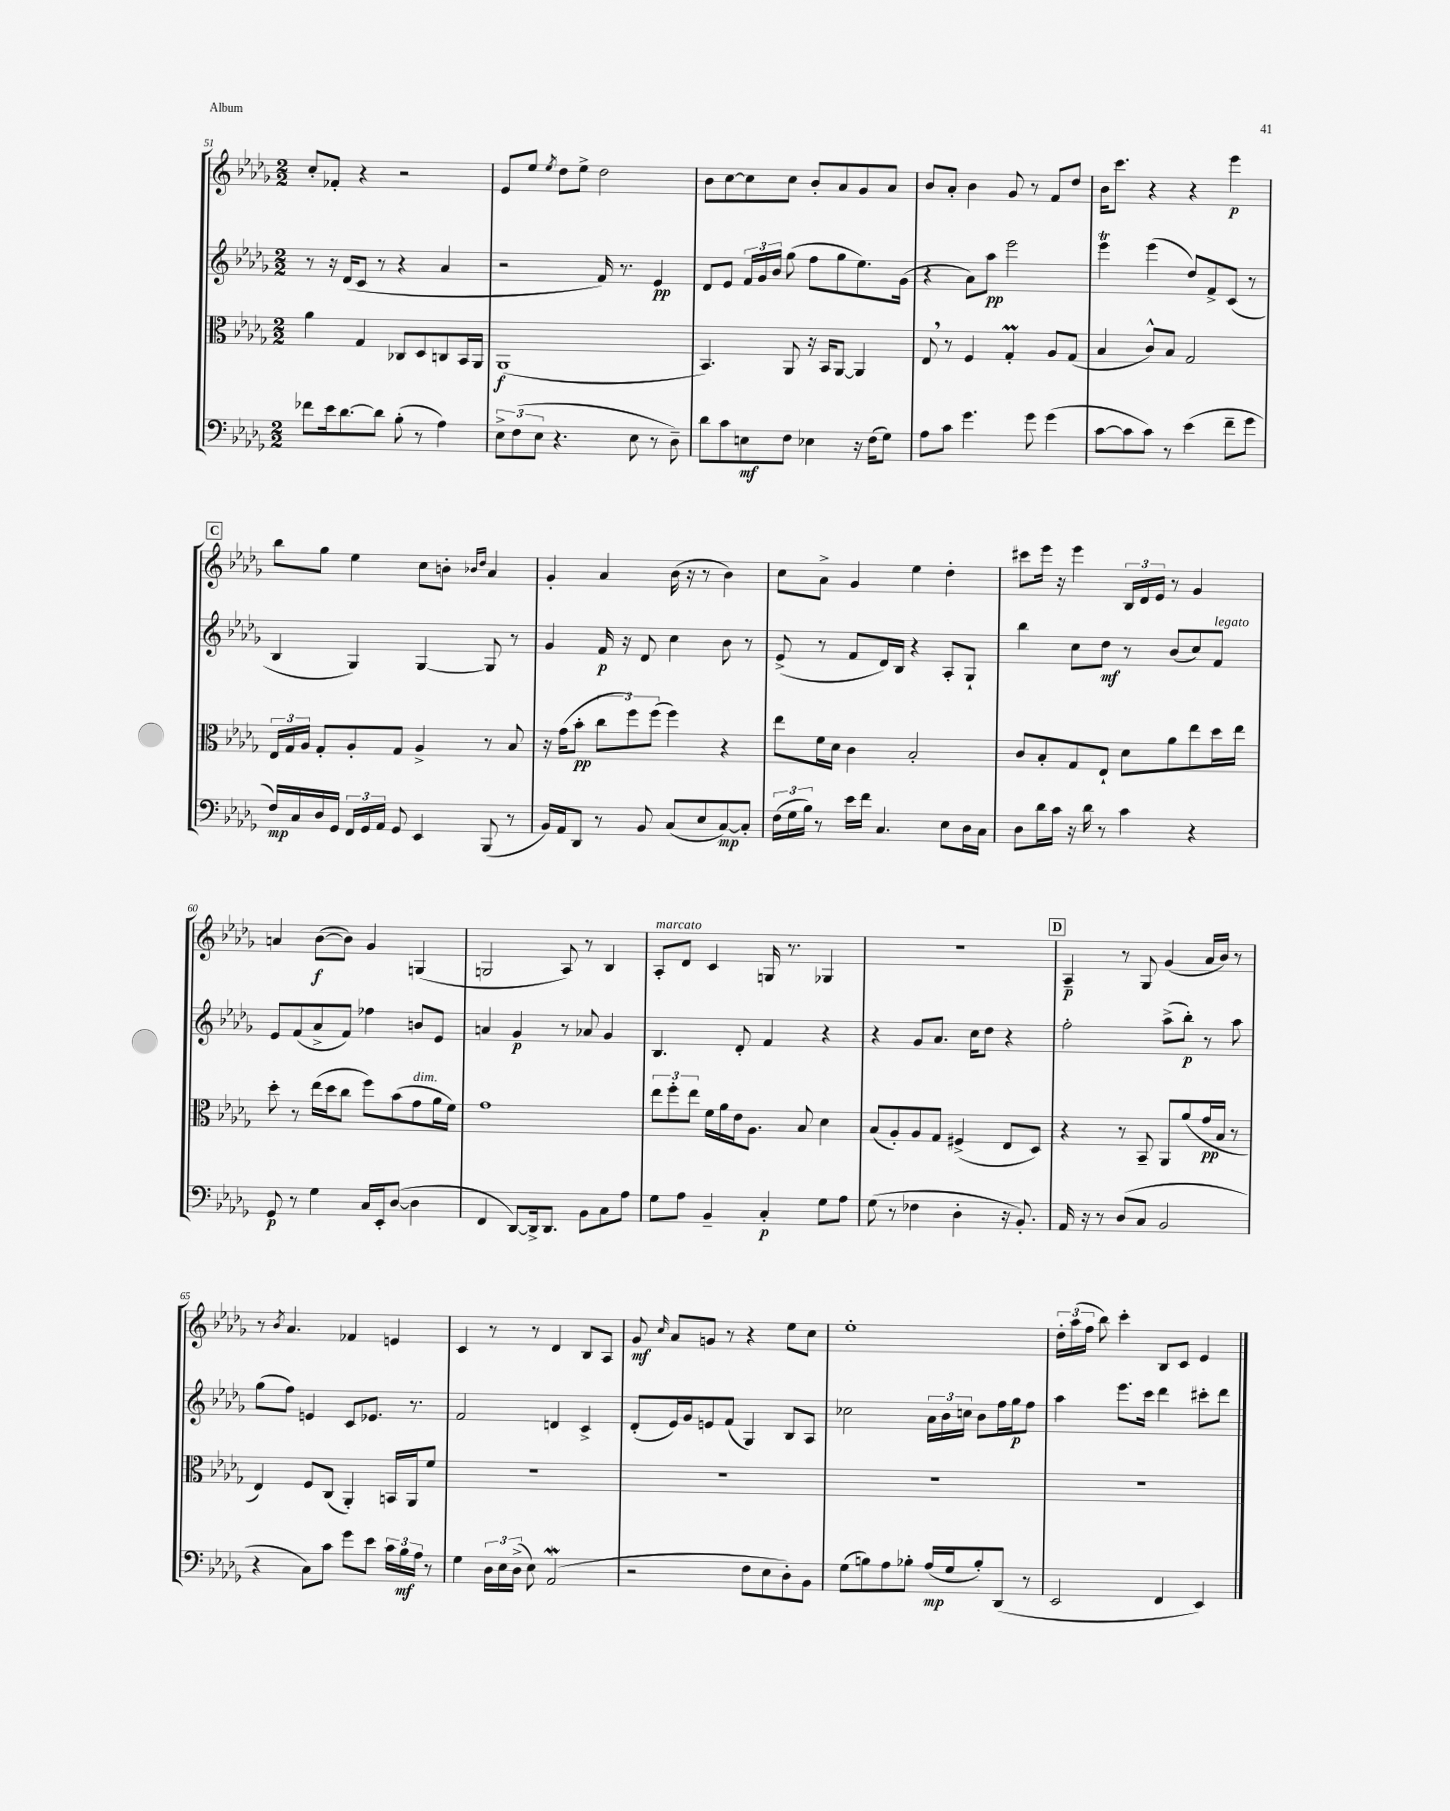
<<
\new StaffGroup <<
\new Staff = "s0" {
    \clef treble \key des \major \numericTimeSignature \time 2/2
    \autoBeamOff c''8[-. fes'8]-. r4 r2 |
    ees'8[ ees''8] \acciaccatura { ees''8 } des''8[ ees''8]-> des''2 |
    bes'8[ c''8~ c''8 c''8] bes'8[-. aes'8 ges'8 aes'8] |
    bes'8[ aes'8]-. bes'4 ges'8 r8 f'8[ des''8] |
    bes'16[ c'''8.] r4 r4 ees'''4\p |
    \mark \markup { \box "C" } bes''8[ ges''8] ees''4 c''8[ b'8]-. \grace { bes'16[ des''16] } aes'4 |
    ges'4-. aes'4 bes'16( r16 r8 bes'4) |
    c''8[ aes'8]-> ges'4 ees''4 des''4-. |
    cis'''8[ ees'''16] r16 ees'''4 \tuplet 3/2 { bes16[ des'16 ees'16] } r8 ges'4 |
    a'4 bes'8[~\f( bes'8]) ges'4 g4( |
    g2 aes8) r8 bes4 |
    aes8[-.^\markup { \italic "marcato" } des'8] c'4 g16 r8. ges4 |
    R1 |
    \mark \markup { \box "D" } aes4--\p r8 ges8 ges'4( aes'16[ bes'16]) r8 |
    r8 \acciaccatura { bes'8 } aes'4. fes'4 e'4 |
    c'4 r8 r8 des'4 bes8[ aes8] |
    ges'8\mf \grace { c''16 } aes'8[ g'8] r8 r4 ees''8[ c''8] |
    ees''1-. |
    \tuplet 3/2 { des''16[-. aes''16( f''16] } bes''8) c'''4-. bes8[ c'8] ees'4 \bar "|." |
}
\new Staff = "s1" {
    \clef treble \key des \major \numericTimeSignature \time 2/2
    \autoBeamOff r8 r16 des'16[( c'8] r8 r4 aes'4 |
    r2 f'16) r8. ees'4\pp |
    des'8[ ees'8] \tuplet 3/2 { f'16[ ges'16 bes'16] } ges''8( f''8[ ges''8 ees''8.) ges'16]( |
    r4 aes'8[) aes''8]\pp ees'''2 |
    ees'''4\trill ees'''4( des''8[) f'8-> c'8]( r8 |
    \mark \markup { \box "C" } bes4 ges4) ges4~ ges8 r8 |
    ges'4 f'16\p r16 des'8 c''4 bes'8 r8 |
    ees'8->( r8 f'8[ des'16) bes16] r4 aes8[-. ges8]-! |
    bes''4 c''8[ des''8]\mf r8 bes'8[( c''8) f'8]^\markup { \italic "legato" } |
    ees'8[ f'8( aes'8-> f'8]) fes''4 b'8[ ees'8] |
    a'4 ges'4\p r8 aes'8 ges'4 |
    bes4. des'8-. f'4 r4 |
    r4 ges'8[ aes'8.] c''16[ des''8] r4 |
    \mark \markup { \box "D" } f''2-. aes''8[->( bes''8]-.\p) r8 aes''8 |
    ges''8[( f''8]) e'4 c'8[ ees'8.] r8. |
    f'2 d'4 c'4-> |
    des'8[-.( ees'16) ges'16 e'8 f'8]( ges4) bes8[ aes8] |
    ces''2 \tuplet 3/2 { aes'16[ bes'16 c''16] } bes'8[ f''16 ges''16\p f''8] |
    aes''4 ees'''8.[ c'''16] des'''4 cis'''8[-. des'''8] \bar "|." |
}
\new Staff = "s2" {
    \clef alto \key des \major \numericTimeSignature \time 2/2
    \autoBeamOff aes'4 ges4 ces8[ des8 c8 bes,16 aes,16] |
    aes,1\f( |
    bes,4.) aes,8 r16 bes,16[ aes,8]~ aes,4 |
    ees8 \breathe r8 f4 ges4-.\prall aes8[ ges8]( |
    bes4 c'8[-^) bes8] ges2 |
    \mark \markup { \box "C" } \tuplet 3/2 { ees16[ ges16 aes16] } ges8[-. aes8-. ges8] aes4-> r8 bes8 |
    r16 ges'16[( bes'8]-.\pp \tuplet 3/2 { c''8[ f''8) f''8]( } f''4) r4 |
    ees''8[ f'16 des'16] c'4 bes2-. |
    c'8[ bes8-. ges8 ees8]-! des'8[ aes'8 ees''8 des''16 ees''16] |
    des''8-. r8 ees''16[( des''16 c''8] f''8[) bes'8( ges'8^\markup { \italic "dim." } aes'16 f'16]) |
    ges'1 |
    \tuplet 3/2 { ees''8[ f''8-. ees''8] } f'16[ aes'16 ees'16 aes8.] bes8 des'4 |
    bes8[( aes8-.) aes8 ges8] fis4->( ees8[ des8]) |
    \mark \markup { \box "D" } r4 r8 bes,8-- aes,8[ aes'8( ges'16\pp bes16] r8 |
    ees4) f8[ c8]( aes,4-.) b,16[ aes,16 f'8] |
    R1 |
    R1 |
    R1 |
    R1 \bar "|." |
}
\new Staff = "s3" {
    \clef bass \key des \major \numericTimeSignature \time 2/2
    \autoBeamOff fes'8[ ees'16 des'8.~ des'8] bes8-.( r8 aes4) |
    \tuplet 3/2 { ees8[-> f8( ees8] } r4. ees8 r8 des8--) |
    des'8[ c'8 e8\mf f8] ees4 r16 f16[( ges8]) |
    aes8[ c'8] ges'4. ges'8 ges'4( |
    c'8[~ c'8 c'8]) r8 ees'4( f'8[-- ges'8] |
    \mark \markup { \box "C" } f16[\mp) c16 des16 ges,16] \tuplet 3/2 { f,16[ ges,16 aes,16] } ges,8 ees,4 bes,,8( r8 |
    bes,16[) aes,16 des,8] r8 bes,8 c8[( ees8 c8~\mp) c8]-. |
    \tuplet 3/2 { f16[( ges16 bes16]) } r8 ees'16[ f'16] c4. ees8[ des16 c16] |
    des8[ des'16 c'16] r16 des'16 r8 c'4 r4 |
    ges,8\p r8 ges4 c16[ ees,16-. des8]~( des4 |
    f,4 des,8[~) des,16-> des,8.] bes,8[ c8 aes8] |
    ges8[ aes8] bes,4-- c4-.\p ges8[ aes8] |
    ges8( r8 fes4 des4-. r16 bes,8.-.) |
    \mark \markup { \box "D" } aes,16 r16 r8 des8[( c8] bes,2 |
    r4 c8[) c'8] ges'8[ ees'8] \tuplet 3/2 { c'16[ bes16\mf aes16] } r8 |
    ges4 \tuplet 3/2 { des16[ ees16 des16]->( } ees8) aes,2\mordent( |
    r2 f8[ ees8 des8-.) bes,8] |
    ges8[( b8) aes8 bes8]-. aes16[\mp( ges16 bes8-.) des,8]( r8 |
    ees,2 f,4 ees,4) \bar "|." |
}
>>
>>
\layout { \context { \Score currentBarNumber = #51 } }
